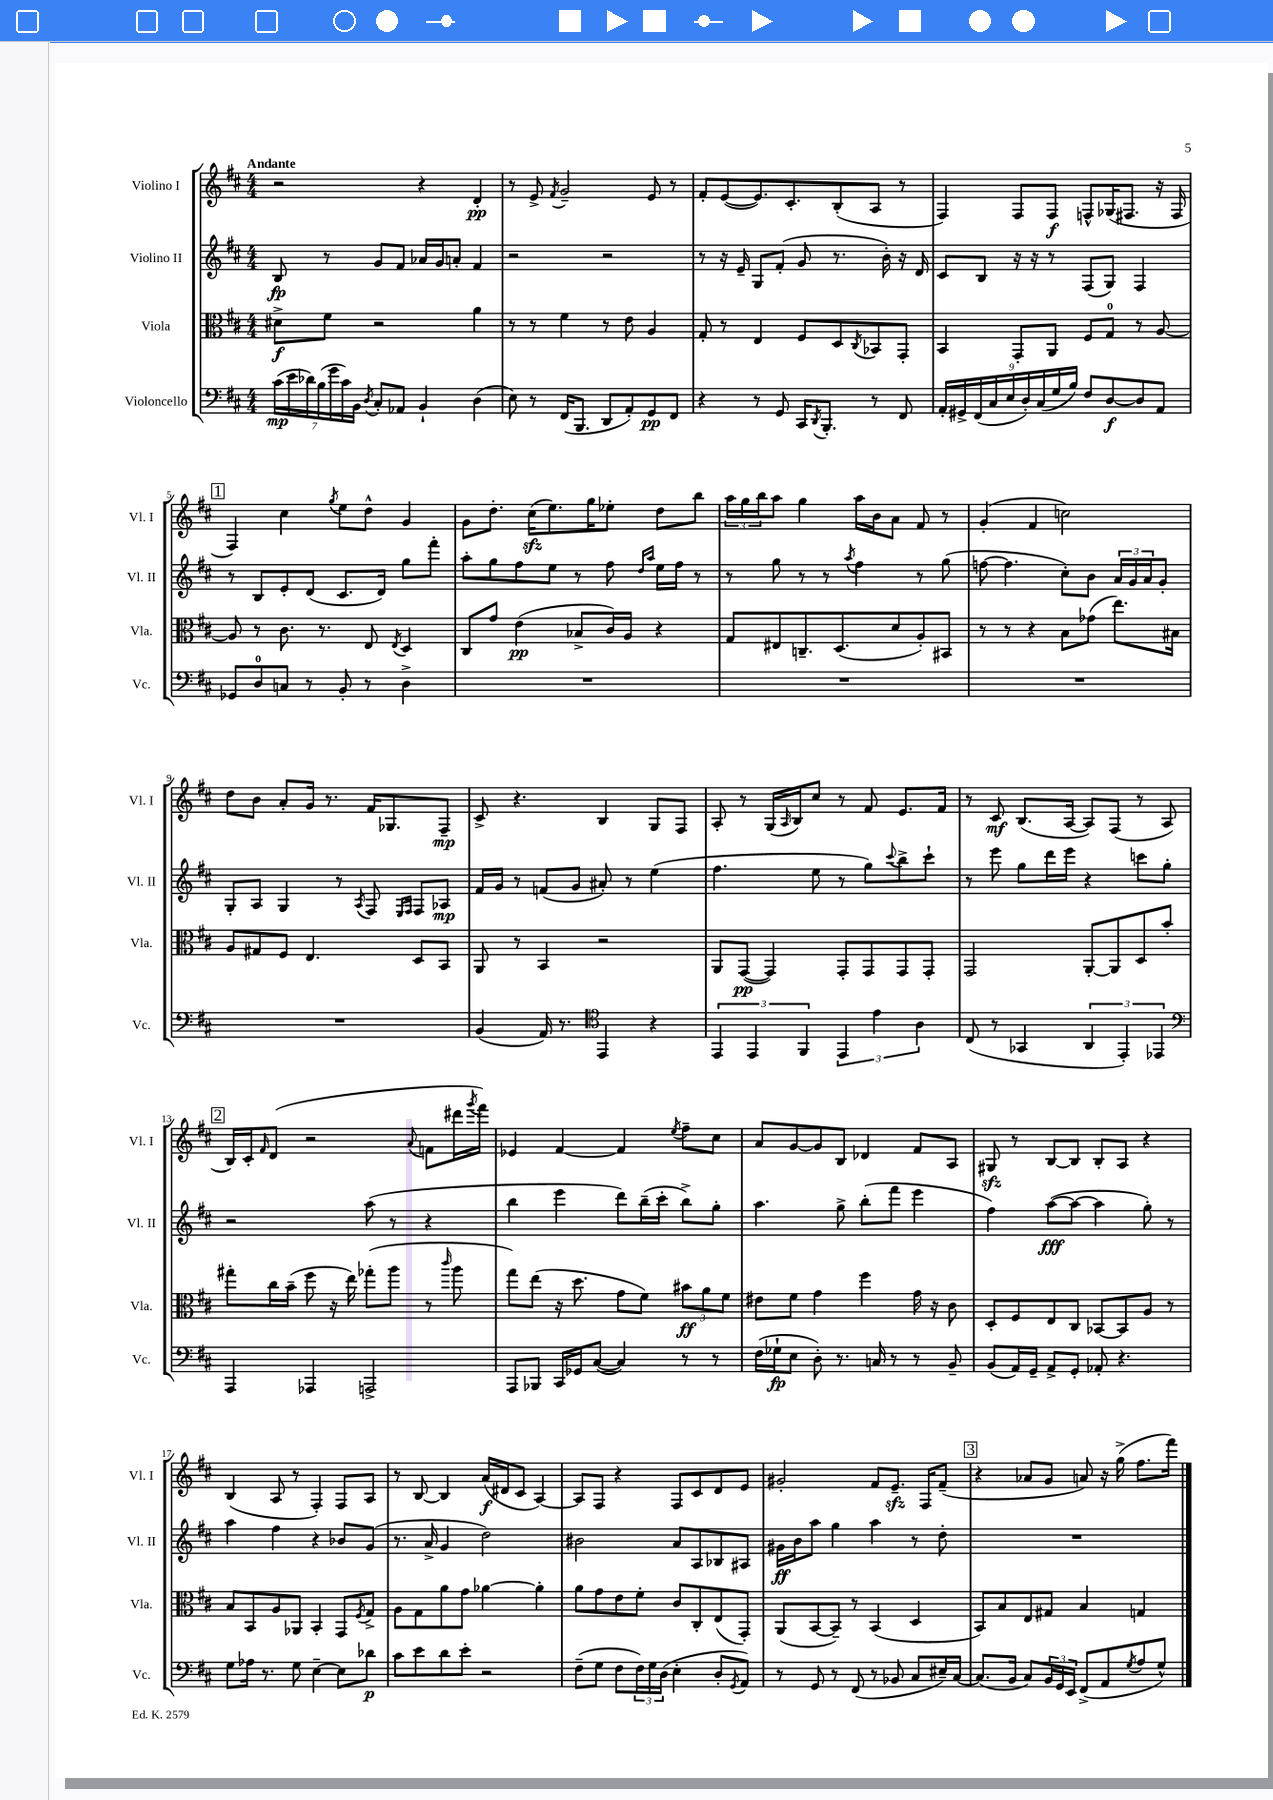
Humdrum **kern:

**kern	**kern	**kern	**kern
*staff4	*staff3	*staff2	*staff1
*clefF4	*clefC3	*clefG2	*clefG2
*k[f#c#]	*k[f#c#]	*k[f#c#]	*k[f#c#]
*M4/4	*M4/4	*M4/4	*M4/4
(28c#	8d#^	8B	2r
28e	.	.	.
28d-)	.	.	.
(28B	.	.	.
.	8f#	8r	.
28g	.	.	.
28c#)	.	.	.
28BB	.	.	.
8qD	.	.	.
8C#'	2r	8g	.
8AA-	.	8f#	.
4BB`	.	16a-	4r
.	.	16g	.
.	.	8a'	.
(4D	4a	4f#	4d'
=	=	=	=
8E)	8r	2r	8r
8r	8r	.	8e^
.	.	.	8qf#
(16FF#	4f#	.	2g~
8.BBB	.	.	.
8DD	8r	2r	.
8AA')	8e	.	.
8GG	4A	.	8e
8FF#	.	.	8r
=	=	=	=
4r	8G'	8r	8f#'
.	8r	16r	([8e
.	.	16e~	.
8r	4E	8G	8.e])
8GG	.	(8f#'	.
.	.	.	8.c#'
16CC#	8F#	8g	.
8qDD	.	.	.
8.BBB'	.	.	.
.	8D	8.r	(8B'
.	8qC#	.	.
8r	8BB-	.	8A
.	.	16b')	.
8FF#	8GG'	16r	8r
.	.	16d	.
=	=	=	=
18AA'	4BB	8c#	4F#)
18GG#^	.	.	.
(18FF#	.	.	.
.	.	8B	.
18C#	.	.	.
18E	.	.	.
.	8GG'	16r	8F#
18D')	.	.	.
.	.	16r	.
(18C#	.	.	.
.	8AA	8r	8F#
18G	.	.	.
18B)	.	.	.
8F#	8F#	(8F#	8F^^
[8D	8G	8G)	(16G-
.	.	.	8.F#
8D]	8r	4F#	.
8AA	[8A	.	16r
.	.	.	16F#
=	=	=	=
8GG-	8A]	8r	4F#)
8D	8r	8B	.
8C	8.c#	8e'	4cc#
8r	.	(8d	.
.	8.r	.	.
.	.	.	8qgg
8BB'	.	8.c#	8ee
8r	8E	.	8dd^^
.	.	16d)	.
.	8qE	.	.
4D^	4D	8gg	4g
.	.	8fff#'	.
=	=	=	=
1r	8C#	8aa'	8g
.	8g	8gg	8.dd'
.	(4e	8ff#	.
.	.	.	(16cc#
.	.	8ee	8.ee)
.	8B-^	8r	.
.	.	.	16gg
.	16c#)	8ff#	8ee-'
.	16A	.	.
.	.	16qqdd	.
.	.	16qqaa	.
.	4r	16ee	8dd
.	.	16ff#	.
.	.	8r	8bb
=	=	=	=
1r	8G	8r	24aa
.	.	.	24gg
.	.	.	24bb
.	8E#	8gg	8aa
.	8.C~	8r	4gg
.	.	8r	.
.	(8.D	.	.
.	.	8qaa	.
.	.	4ff#	16aa
.	.	.	16b
.	8d	.	8a
.	8A')	8r	8f#
.	8BB#	(8gg	8r
=	=	=	=
1r	8r	[8ff	(4g'
.	8r	4.ff]	.
.	4r	.	4f#
.	8B	8cc#')	2cc)
.	(8g-	8b	.
.	8.ee)	24a	.
.	.	24g	.
.	.	24a	.
.	.	8g'	.
.	16B#	.	.
=	=	=	=
1r	8A	8G'	8dd
.	8G#	8A	8b
.	8F#	4G	8a'
.	4.E	.	16g
.	.	.	8.r
.	.	8r	.
.	.	8qA	.
.	.	8F#	16f#
.	.	.	8.G-
.	.	16qqE	.
.	.	16qqF#	.
.	8D	8F#	.
.	8BB	8A-	8F#~
=	=	=	=
(4BB	8AA	16f#	8c#^
.	.	16g	.
.	8r	8r	4.r
16AA)	4BB	(8f	.
8.r	.	.	.
.	.	8g	.
*clefC4	*	*	*
4EE	2r	8a#')	4B
.	.	8r	.
4r	.	(4ee	8G
.	.	.	8F#
=	=	=	=
6EE	8AA	4.ff#	8A'
.	([8GG	.	8r
6EE	.	.	.
.	4GG])	.	(16G
.	.	.	16qqA
.	.	.	16B)
6FF#	.	.	.
.	.	8ee	8cc#
6EE	8GG'	8r	8r
.	8GG	8gg)	8f#
6e	.	.	.
.	.	8qqccc#	.
.	8GG	8bb^	8.e
6A	.	.	.
.	8GG'	8ccc#`	.
.	.	.	16f#
=	=	=	=
(8C#	2GG	8r	8r
8r	.	8eee	8c#
4GG-	.	8gg	(8.B
.	.	16ddd	.
.	.	16eee	[16A
6AA	[8AA'	4r	8A])
.	8AA]	.	(8F#
6EE')	.	.	.
.	8D	8ccc	8r
6EE-	.	.	.
.	8b'	8gg'	8A
=	=	=	=
*clefF4	*	*	*
4AAA	8gg#'	2r	16B)
.	.	.	16c#'
.	.	.	16qqf#
.	16cc#	.	(8d
.	(16b~	.	.
4AAA-	8ff#	.	2r
.	16r	.	.
.	16ee)	.	.
2AAA^	(8gg-'	(8aa	.
.	8aa	8r	.
.	.	.	8qqa
.	8r	4r	8f
.	16qqccc#	.	.
.	8aa	.	16ddd#
.	.	.	8qggg
.	.	.	16fff#)
=	=	=	=
8AAA	8gg)	4bb	4e-
8BBB-	(8ee	.	.
16CC#	16r	4eee	[4f#
16GG-	8.dd	.	.
([8C#	.	.	.
4C#])	8g	8ddd)	4f#]
.	8f#)	(16bb~	.
.	.	16ccc#'	.
.	.	.	8qee
8r	12b#	8bb^)	8ff#~
.	12a	.	.
8r	.	8gg'	8cc#
.	12f#	.	.
=	=	=	=
(16F#	8e#	4.aa	8a
16G-`	.	.	.
8E	8f#	.	[8g
8D')	4g	.	8g]
8.r	.	8gg^	8B
.	4ff#	(8bb'	4d-
16C	.	.	.
8r	.	8fff#	.
8r	16g	4eee	8f#
.	16r	.	.
8BB~	8c#	.	8A
=	=	=	=
(8BB	8D'	4ff#)	8G#
16AA)	8F#	.	8r
16GG~	.	.	.
8AA^	8E	([8aa	[8B
8GG'	8C#	8aa_	8B]
8AA-'	[8BB-	4aa]	8B'
4.r	8BB-]	.	8A
.	8A	8gg')	4r
.	8r	8r	.
=	=	=	=
8G	8B	4aa	(4B
16A-	8BB	.	.
8.r	.	.	.
.	8A	4ff#	8A
8G	8AA-	.	8r
[4E~	4BB'	4r	4F#')
8E]	8GG	8b-	8F#
.	8qF#	.	.
8d-	8G^	(8g	8A
=	=	=	=
8c#	8A	8.r	8r
8e	8G	.	[8B
.	.	16a^	.
8d	8a	4g	4B]
8e'	8g	.	.
2r	[4a-	2dd)	(16a
.	.	.	16d#
.	.	.	8c#
.	4a-']	.	[4A)
=	=	=	=
(8F#~	8a	2b#	8A]
8G	8g	.	8F#
8F#	8e	.	4r
24F#)	8f#'	.	.
24G	.	.	.
(24D	.	.	.
4E'	8c#	8a	8F#
.	8C#'	8A	8c#
8D'	(8E	8B-	8d
8qGG	.	.	.
8AA)	8GG')	8A#	8e
=	=	=	=
8r	(8AA	16g#	2g#'
.	.	16b	.
8GG	[8BB	8aa	.
8r	8BB~])	4gg	.
(8FF#	8r	.	.
8r	(4BB	4aa	8f#
8BB-	.	.	8.e~
8C#	4D	8r	.
.	.	.	16F#
16E#~)	.	8dd'	(8f#~
[16C#	.	.	.
=	=	=	=
(8.C#]	8BB)	1r	4r
.	8B	.	.
16BB	.	.	.
8C#)	8E	.	8a-
24BB	8G#	.	8g
24GG	.	.	.
24EE	.	.	.
(8FF#^	4B	.	8a)
8AA	.	.	16r
.	.	.	(16gg^
8qG	.	.	.
8A	4G	.	8.ff#
8G^^)	.	.	.
.	.	.	16fff#)
==	==	==	==
*-	*-	*-	*-
